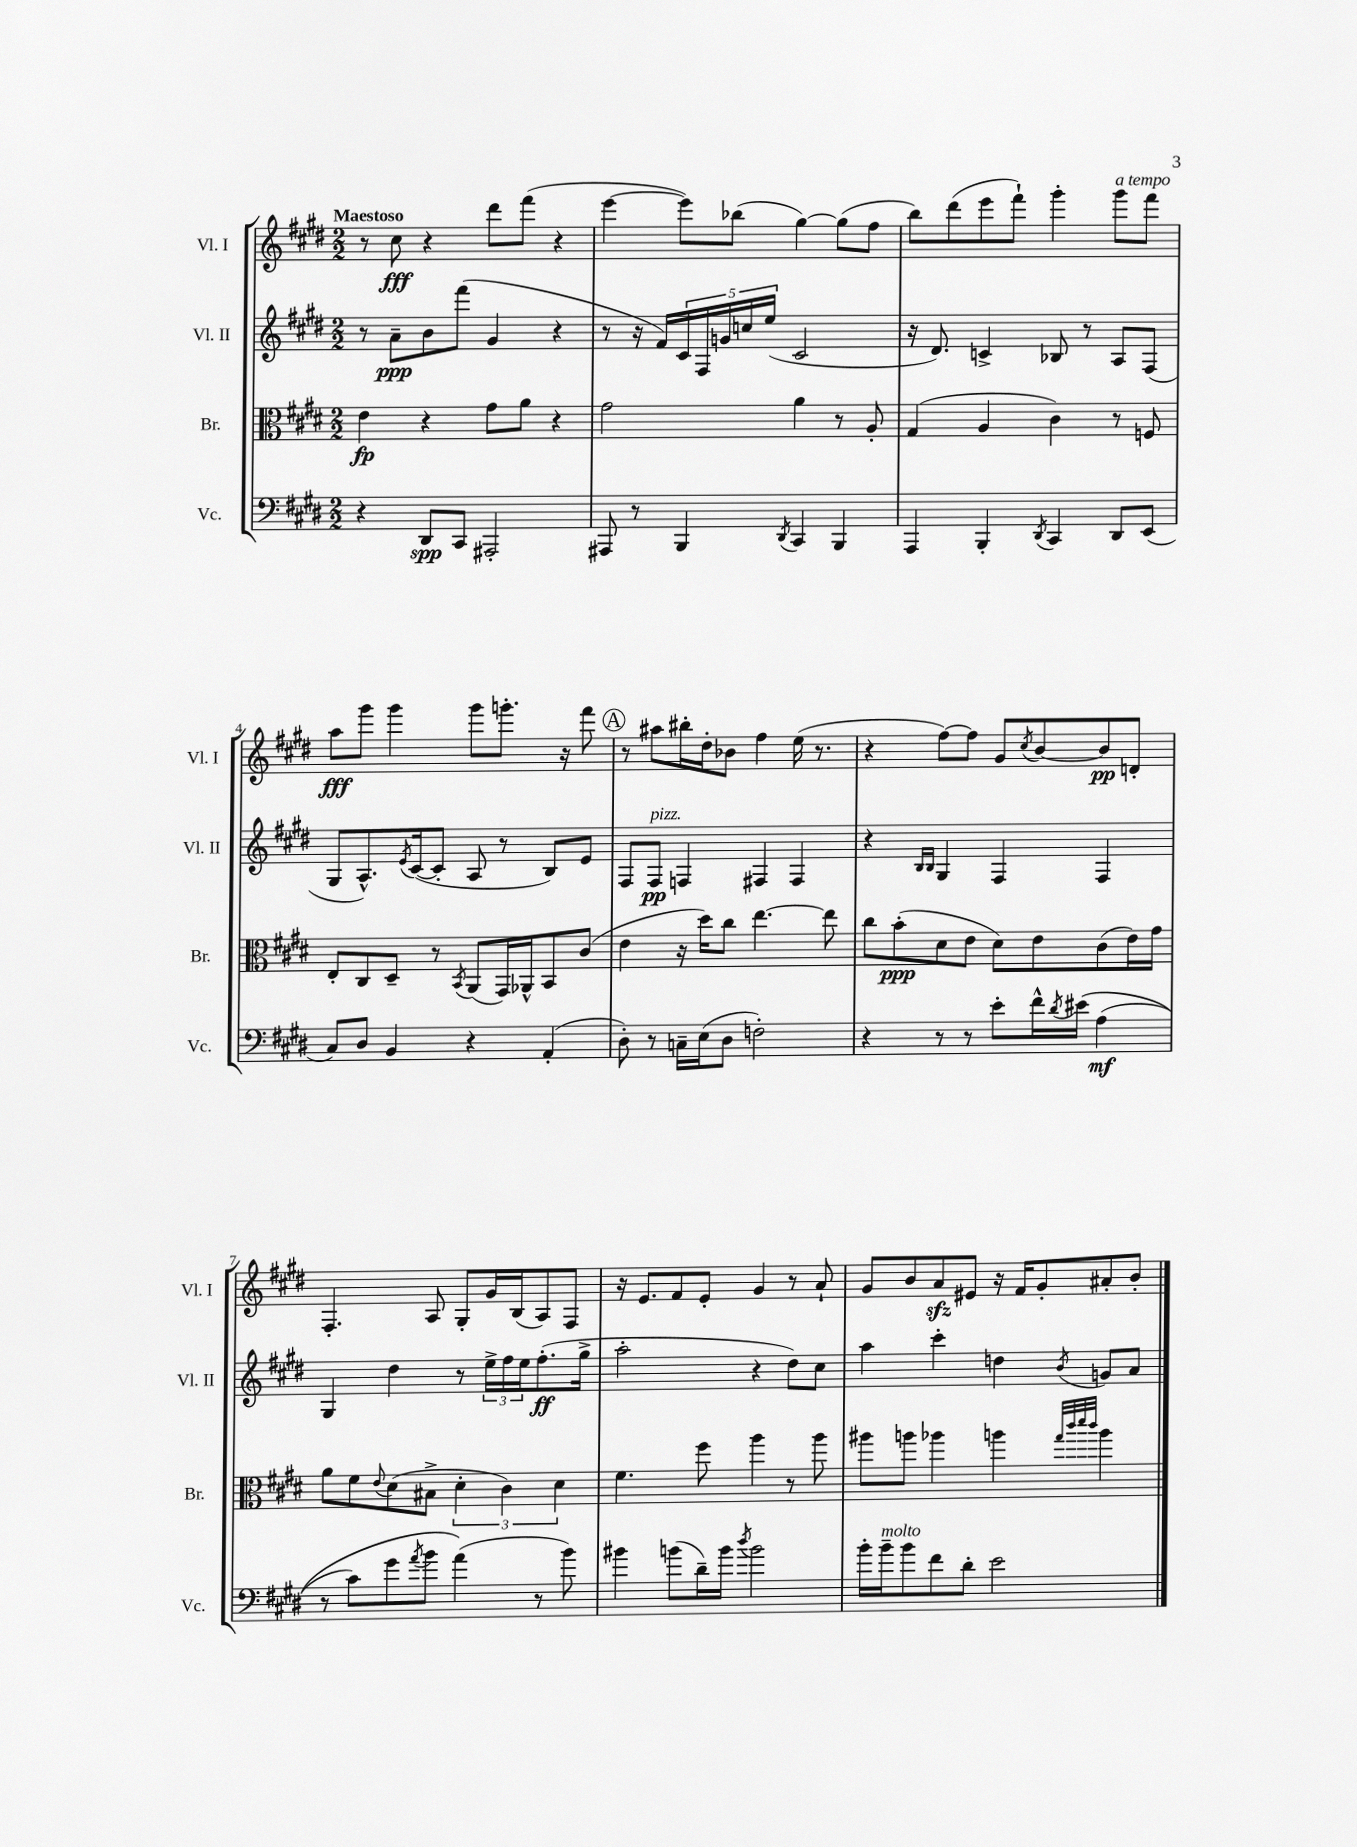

**kern	**kern	**kern	**kern
*staff4	*staff3	*staff2	*staff1
*clefF4	*clefC3	*clefG2	*clefG2
*k[f#c#g#d#]	*k[f#c#g#d#]	*k[f#c#g#d#]	*k[f#c#g#d#]
*M2/2	*M2/2	*M2/2	*M2/2
4r	4e	8r	8r
.	.	8a~	8cc#
8DD#	4r	8b	4r
8CC#	.	(8fff#	.
2AAA#'	8g#	4g#	8ddd#
.	8a	.	(8fff#
.	4r	4r	4r
=	=	=	=
8AAA#	2g#	8r	[4eee
8r	.	16r	.
.	.	16f#)	.
4BBB	.	20c#	8eee])
.	.	20F#	.
.	.	20g	.
.	.	.	(8bb-
.	.	20cc	.
.	.	(20ee	.
8qDD#	.	.	.
4CC#	4a	2c#	[4gg#)
4BBB	8r	.	(8gg#]
.	8A'	.	8ff#
=	=	=	=
4AAA	(4G#	16r	8bb)
.	.	8.d#)	.
.	.	.	(8ddd#
4BBB'	4A	4c^	8eee
.	.	.	8fff#`)
8qDD#	.	.	.
4CC#	4c#)	8B-	4ggg#'
.	.	8r	.
8DD#	8r	8A	8ggg#
(8EE	8F	(8F#	8fff#
=	=	=	=
8C#)	8E'	8G#	8aa
8D#	8C#	8.A^^)	8ggg#
4BB	8D#~	.	4ggg#
.	.	8qe	.
.	.	([16c#	.
.	8r	8c#']	.
.	8qBB	.	.
4r	(8AA	8A	8ggg#
.	16GG#)	8r	8.ggg'
.	16AA-^^	.	.
(4AA'	8BB	8B)	.
.	.	.	16r
.	(8c#	8e	8fff#
=	=	=	=
8D#')	4e	8F#	8r
8r	.	8F#	8aa#
16C~	16r	4F	16bb#'
(16E	16dd#)	.	16dd#'
8D#	8cc#	.	8b-
2F')	[4.ee	4F#	4ff#
.	.	4F#	(16ee
.	.	.	8.r
.	8ee]	.	.
=	=	=	=
4r	8cc#	4r	4r
.	(8b'	.	.
.	.	16qqB	.
.	.	16qqB	.
8r	8d#	4G#	[8ff#)
8r	8e	.	8ff#]
8e'	8d#)	4F#	8g#
.	.	.	8qcc#
16f#^^	8e	.	[8b
8qd#	.	.	.
&(16e#	.	.	.
(4A	(8c#	4F#	8b]
.	16e)	.	8d'
.	16g#	.	.
=	=	=	=
8r	8a	4G#	4.F#'
8c#)	8f#	.	.
.	8qqe	.	.
8g#	(8d#	4dd#	.
8qa	.	.	.
8b	8B#^	.	8A
(4a&)	6d#'	8r	8G#'
.	.	24ee^	16g#
.	6c#)	24ff#	.
.	.	.	(16B
.	.	24ee	.
8r	.	(8.ff#'	8A)
.	6d#	.	.
8b)	.	.	8F#
.	.	16gg#^	.
=	=	=	=
4b#	4.f#	2aa'	16r
.	.	.	8.e
(8b	.	.	8f#
16d#~)	8ff#	.	8e'
16b	.	.	.
8qdd#	.	.	.
2b	4aa	4r	4g#
.	8r	8dd#)	8r
.	8aa	8cc#	8a`
=	=	=	=
16b'	8aa#	4aa	8g#
16b~	.	.	.
8b	8aa	.	8b
8f#	4aa-	4ccc#'	8a
8d#'	.	.	8e#
2e	4aa	4dd	16r
.	.	.	16f#
.	.	.	8g#'
.	32qqgg#	.	.
.	32qqccc#	.	.
.	32qqddd#	.	.
.	32qqccc#	8qb	.
.	4aa	8g	8a#'
.	.	8a	8b'
==	==	==	==
*-	*-	*-	*-
